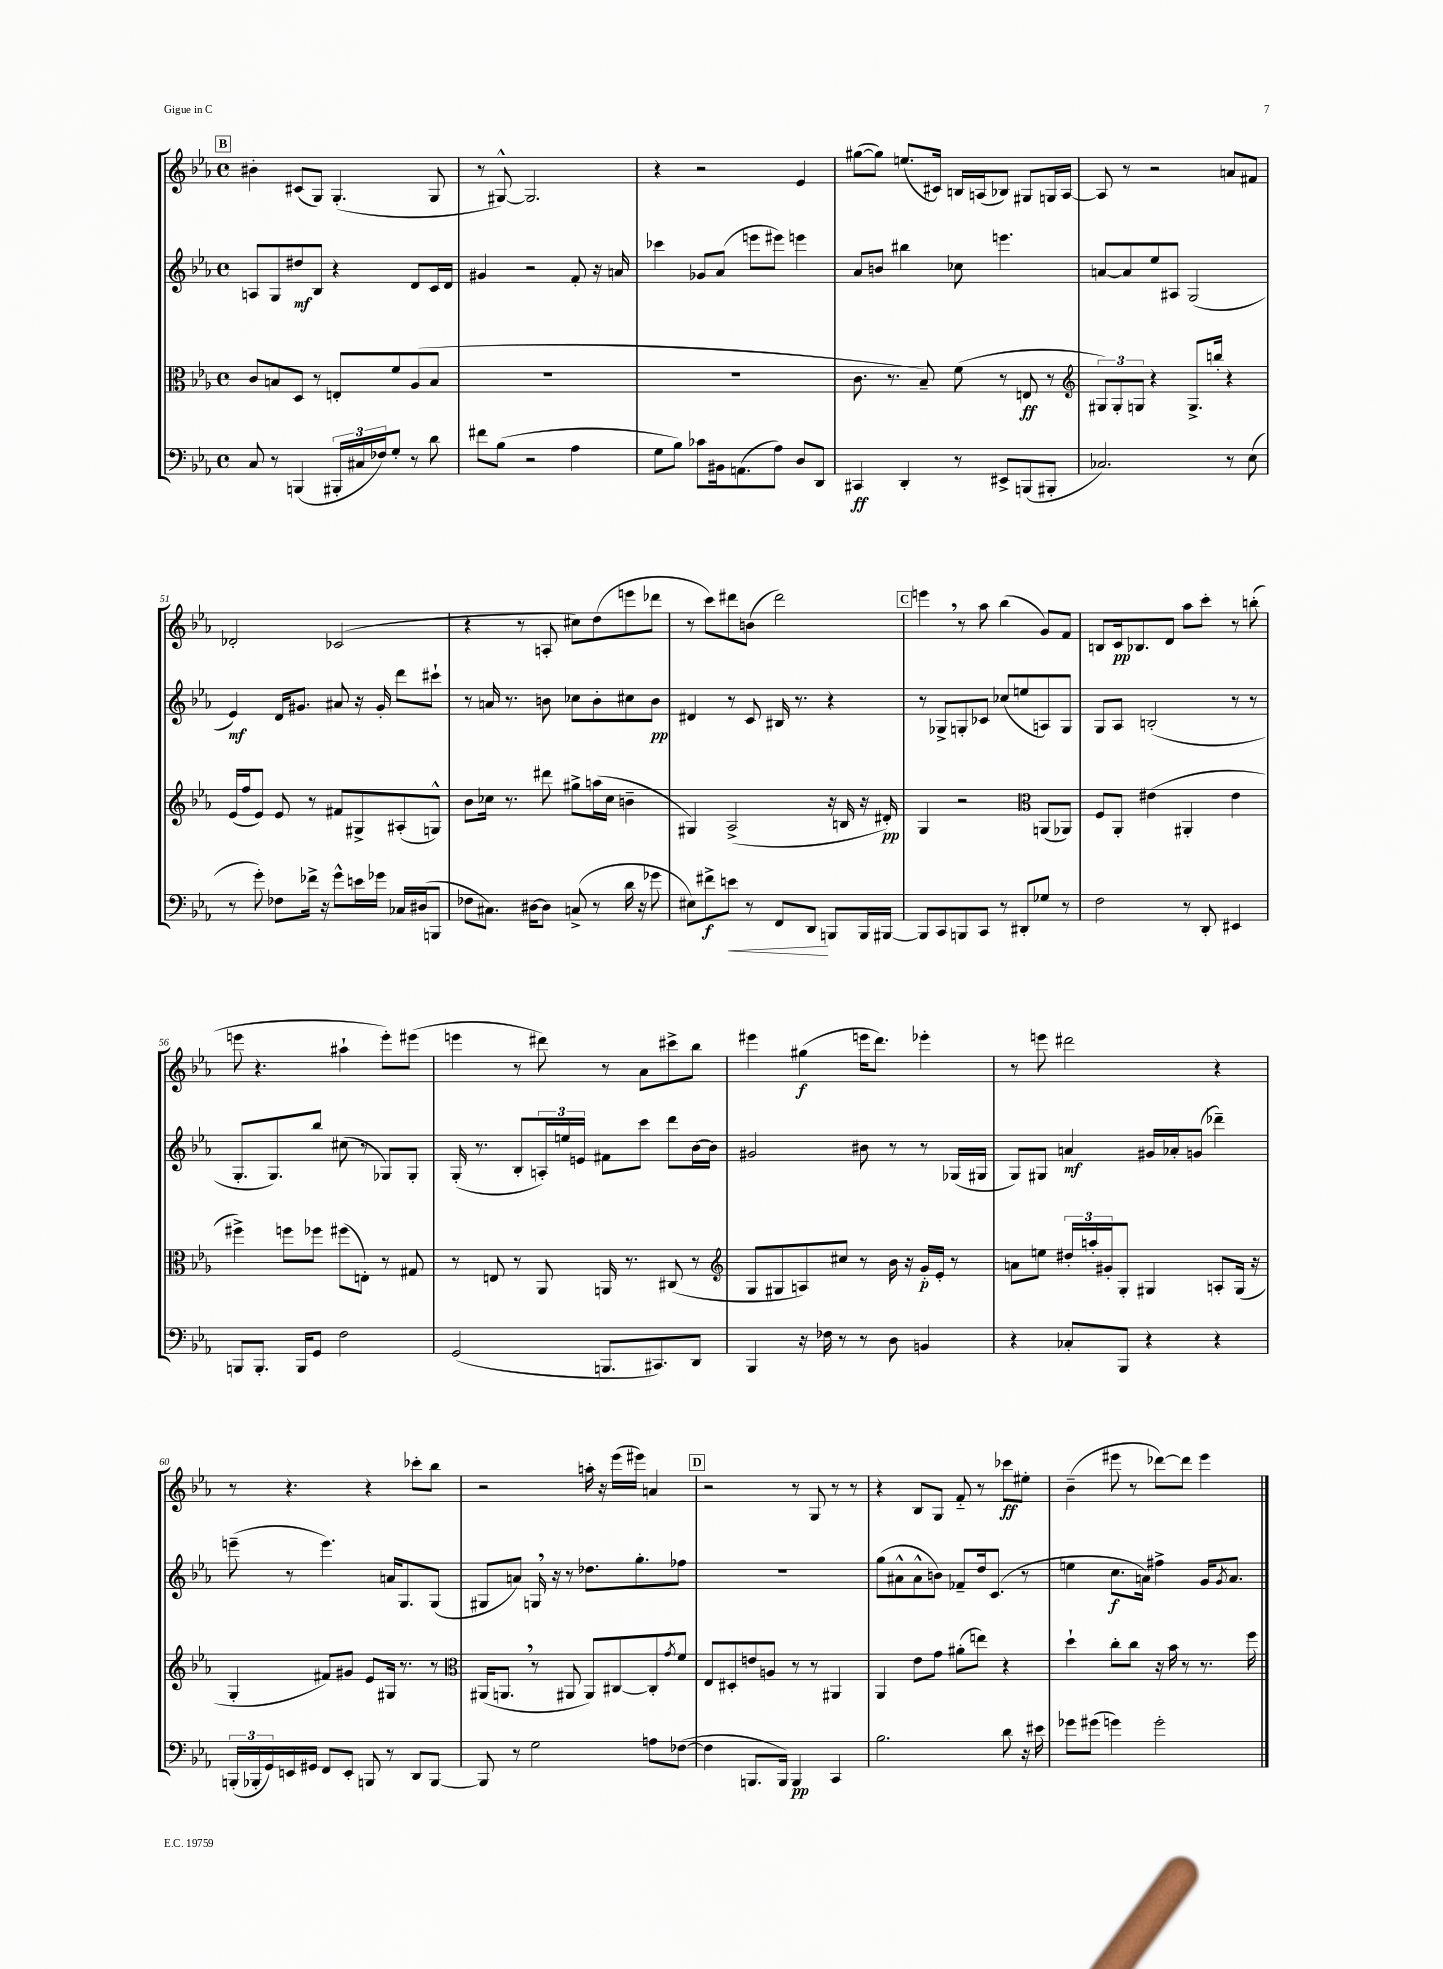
<<
\new StaffGroup <<
\new Staff = "s0" {
    \clef treble \key ees \major \defaultTimeSignature \time 4/4
    \mark \markup { \box "B" } bis'4-. cis'8( g8) g4.-.( g8 |
    r8 gis8~-^) gis2. |
    r4 r2 ees'4 |
    gis''8~( gis''8) e''8.( cis'16) b16 a16( bes8) gis8 g16 a16~ |
    a8 r8 r2 a'8 fis'8 |
    des'2-. ces'2( |
    r4 r8 a8-. cis''8) d''8( e'''8 des'''8 |
    r8 c'''8) dis'''8 b'8( dis'''2) |
    \mark \markup { \box "C" } e'''4 \breathe r8 aes''8 bes''4( g'8) f'8 |
    b8 c'16\pp bes8. d'8 aes''8 c'''8-. r8 b''8-.( |
    e'''8 r4. ais''4-! e'''8-.) eis'''8( |
    e'''4 r8 dis'''8) r8 aes'8 cis'''8-> bes''8 |
    eis'''4 gis''4\f( e'''16 d'''8.) ees'''4-. |
    r8 e'''8 dis'''2 r4 |
    r8 r4. r4 ces'''8-. bes''8 |
    r2 a''16-. r16 ees'''16( eis'''16) a'4 |
    \mark \markup { \box "D" } r2 r8 g8 r8 r8 |
    r4 bes8 g8 f'8-_ r8 ces'''8\ff eis''8-. |
    bes'4--( eis'''8 r8 des'''8~) des'''8 eis'''4 \bar "|." |
}
\new Staff = "s1" {
    \clef treble \key ees \major \defaultTimeSignature \time 4/4
    \mark \markup { \box "B" } a8 g8 dis''8\mf bes8 r4 d'8 c'16 d'16 |
    gis'4 r2 f'8-. r16 a'16 |
    ces'''4 ges'8 aes'8( e'''8 eis'''8) e'''4 |
    aes'8 b'8 bis''4 ces''8 e'''4. |
    a'8~ a'8 ees''8 ais8 g2( |
    ees'4\mf) d'16 gis'8. ais'8 r16 gis'16-. d'''8 cis'''8-! |
    r8 a'16 r8. b'8 ces''8 b'8-. cis''8 b'8\pp |
    dis'4 r8 c'8 bis16 r8. r4 |
    \mark \markup { \box "C" } r8 ges8-> g8-. ces'8 ces''8( e''8 a8) g8 |
    g8 aes8 b2-.( r8 r8 |
    g8.-. g8.) bes''8 cis''8( r8 ges8) ges8-. |
    g16-.( r8. bes8-. \tuplet 3/2 { a16-.) e''16 e'16 } fis'8 c'''8 d'''8 bes'16~ bes'16 |
    gis'2 bis'8 r8 r8 ges16( gis16 |
    g8) gis8 a'4\mf gis'16 aes'16-. g'8( des'''4--) |
    e'''8--( r8 e'''4.) a'16 g8. g8( |
    gis8 a'8) g16 \breathe r16 r8 des''8. g''8.-. fes''8 |
    \mark \markup { \box "D" } R1 |
    g''8( ais'8-^ ais'8-^ b'8) fes'8-- d''16 c'8.( r8 |
    e''4 c''8.\f a'16) fis''4-> g'16 \acciaccatura { g'8 } a'8. \bar "|." |
}
\new Staff = "s2" {
    \clef alto \key ees \major \defaultTimeSignature \time 4/4
    \mark \markup { \box "B" } c'8 b8 d8 r8 e8-. f'8 aes8( b8 |
    r1 |
    R1 |
    c'8. r8. bes8--) f'8( r8 e8\ff r8 |
    \clef treble \tuplet 3/2 { gis8) gis8-. g8 } r4 g8.-> b''16-. r4 |
    ees'16( f''16 ees'8) ees'8 r8 fis'8 gis8-> ais8-.( g8-^) |
    bes'8 ces''16 r8. dis'''8 gis''8-> a''16( ces''16 b'4-- |
    gis4) aes2->( r16 b16 r16 dis'16-.\pp) |
    \mark \markup { \box "C" } g4 r2 \clef alto a,8( aes,8) |
    f8 aes,8-. eis'4( ais,4-. eis'4 |
    fis''4->) f''8 fes''8 fis''8( e8-.) r8 gis8 |
    r8 e8 r8 aes,8 a,16 r8. cis8( r8 |
    \clef treble g8 gis8 a8) cis''8 r8 bes'16 r16 g'16-.\p ees'16-. r8 |
    a'8 e''8 \tuplet 3/2 { dis''16-. a''16-. gis'16-. } g8-. gis4 a8-. gis16( r16 |
    g4-. fis'8) gis'8 ees'8 gis16 r8. r8 |
    \clef alto ais,16( a,8. \breathe r8 ais,8 ais,8) cis8~ cis8-. \acciaccatura { g'8 } f'8 |
    \mark \markup { \box "D" } ees8 dis8-. e'8 a8 r8 r8 ais,4 |
    aes,4 ees'8 g'8 ais'8-.( e''8) r4 |
    d''4-! c''8-. c''8 r16 bes'16 r8 r8. f''16 \bar "|." |
}
\new Staff = "s3" {
    \clef bass \key ees \major \defaultTimeSignature \time 4/4
    \mark \markup { \box "B" } c8 r8 b,,4( \tuplet 3/2 { bis,,16-. cis16 fes16) } g8-. r8 d'8 |
    fis'8 bes8( r2 aes4 |
    g8 bes8) ces'8 bis,16 a,8.( aes8) d8 d,8 |
    cis,4\ff d,4-. r8 eis,8-> b,,8( bis,,8-. |
    ces2.) r8 ees8( |
    r8 g'8-.) fes8 fes'16-> r16 g'8-^ e'16 ges'16 ces16 dis16( b,,8 |
    fes8 cis8.) dis16~ dis8 c8->( r8 d'16 r16 ges'8 |
    eis8) fis'8->\f e'8\< r8 f,8 d,8\! b,,8 b,,16 bis,,16~ |
    \mark \markup { \box "C" } bis,,8 c,8 b,,8 c,8 r8 dis,8-. ges8 r8 |
    f2 r8 d,8-. eis,4 |
    b,,8 b,,8.-. b,,16 g,8 f2 |
    g,2( b,,8. cis,8.) d,8 |
    bes,,4 r16 fes16 r8 r8 d8 b,4 |
    r4 ces8-. bes,,8 r4 r4 |
    \tuplet 3/2 { b,,16-.( bes,,16-. g,16) } e,16 gis,16 f,8 e,8-. b,,8 r8 d,8 b,,8~ |
    b,,8 r8 g2 a8 fes8~( |
    \mark \markup { \box "D" } fes4 b,,8. b,,16) b,,4\pp c,4 |
    bes2. d'8 r16 eis'16 |
    ges'8 gis'8( g'4) g'2-. \bar "|." |
}
>>
>>
\layout { \context { \Score currentBarNumber = #46 } }
